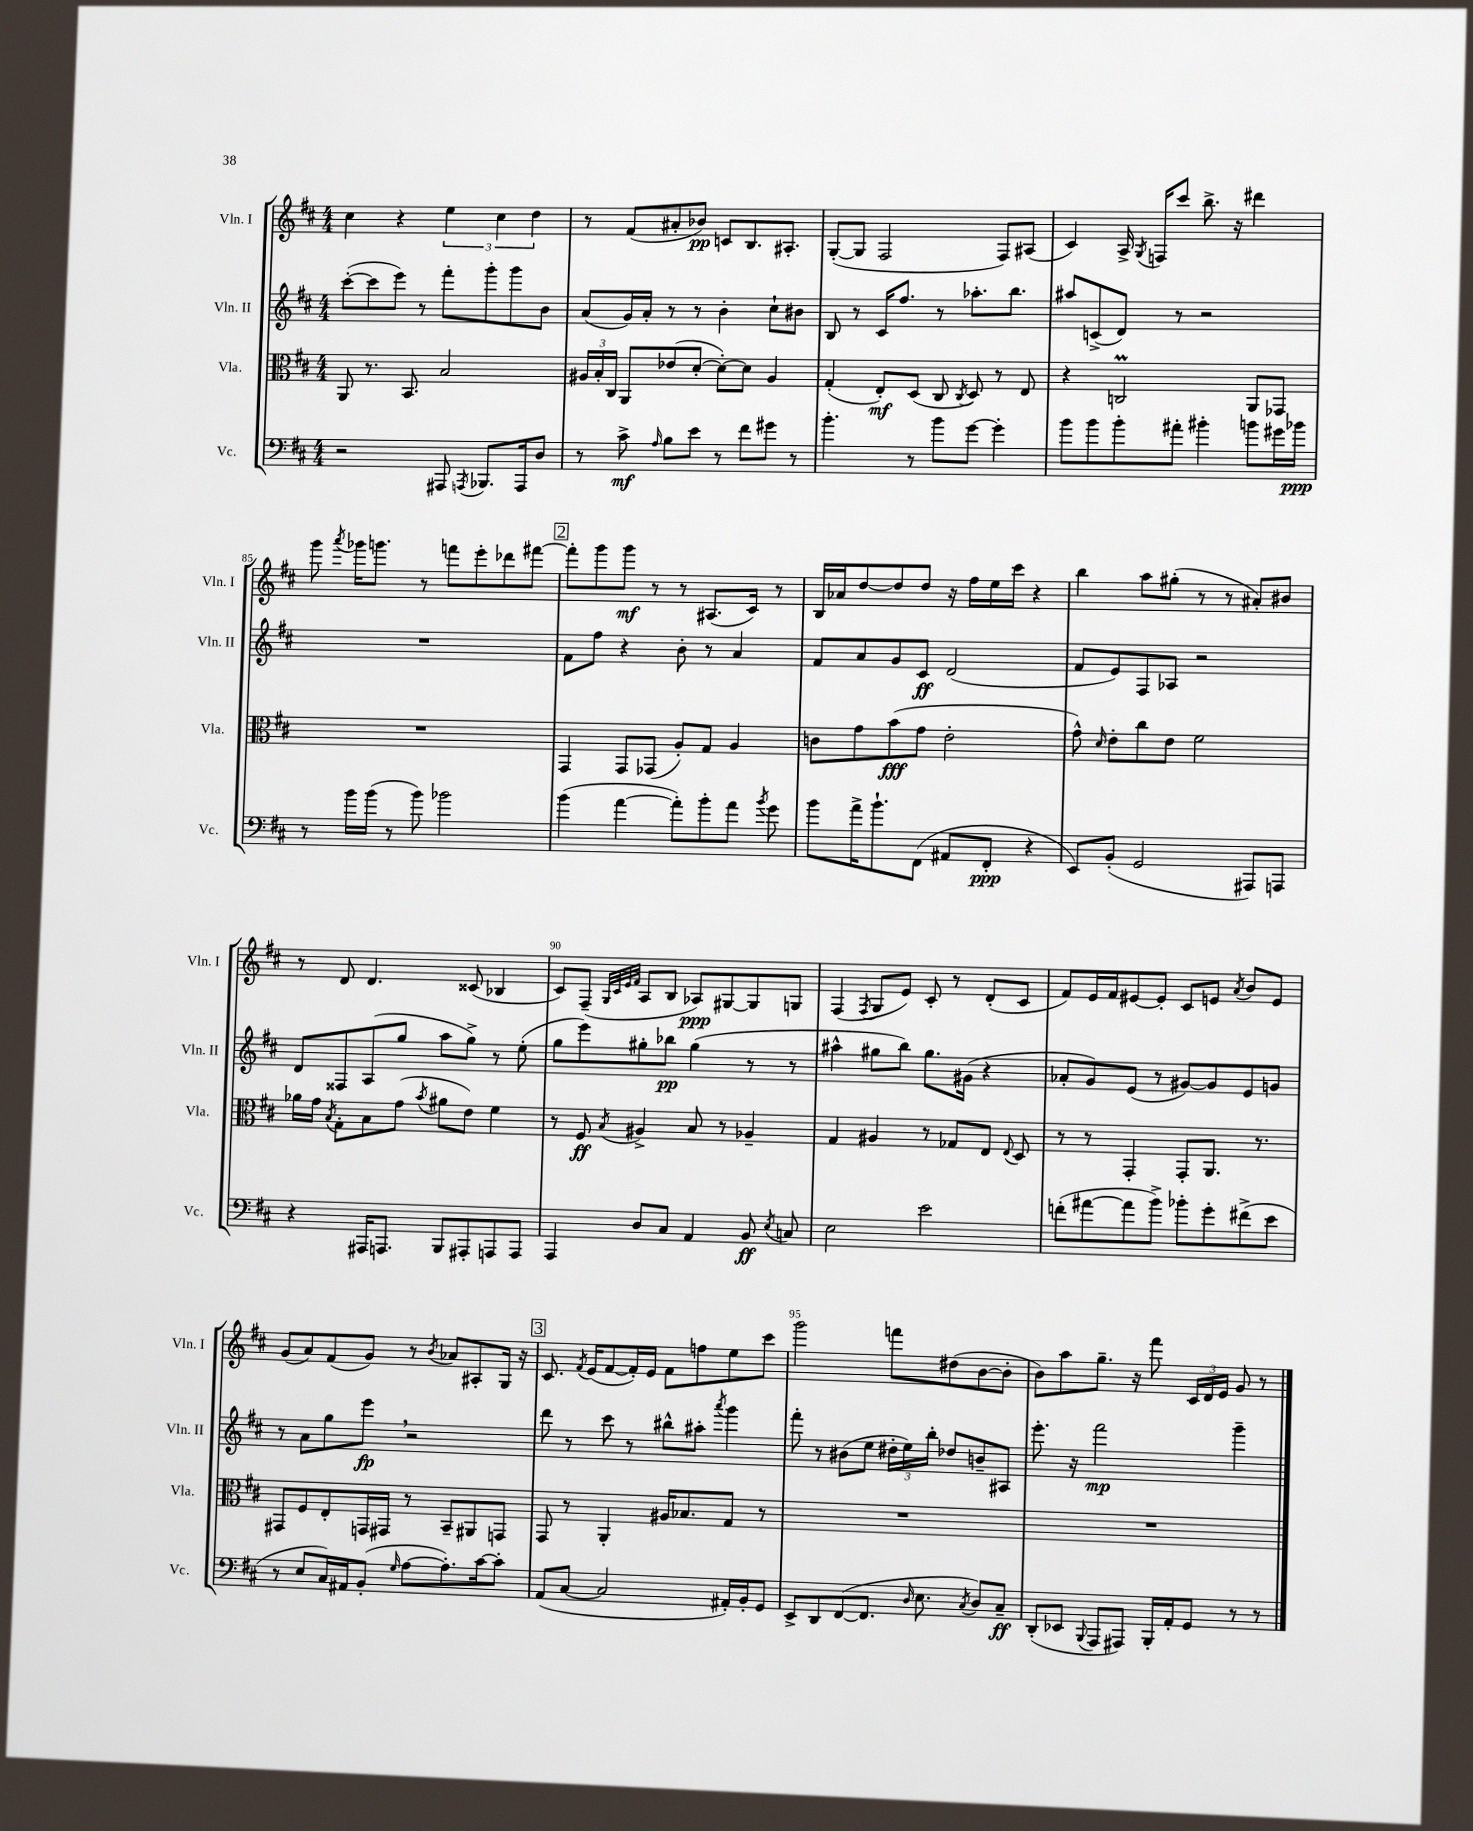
<<
\new StaffGroup <<
\new Staff = "s0" \with { instrumentName = "Vln. I" shortInstrumentName = "Vln. I" } {
    \clef treble \key d \major \numericTimeSignature \time 4/4
    \autoBeamOff cis''4 r4 \tuplet 3/2 { e''4 cis''4 d''4 } |
    r8 fis'8[( ais'8-. bes'8]\pp) c'8[ b8. ais8.]-. |
    g8[~-.( g8] fis2 fis8[) ais8]( |
    cis'4) a16-> \acciaccatura { g8 } f16[ cis'''8] b''8.-> r16 dis'''4 |
    g'''8 \acciaccatura { a'''8 } ges'''16[ g'''8.] r8 f'''8[ e'''8-. des'''8 fis'''8]~ |
    \mark \markup { \box "2" } fis'''8[-. g'''8 g'''8]\mf r8 r8 ais8.[( cis'16]) r8 |
    b16[ aes'16 d''8~ d''8 d''8] r16 fis''16[ e''16 cis'''16] r4 |
    b''4 a''8[ gis''8]-.( r8 r8 ais'8[-.) bis'8] |
    r8 d'8 d'4. cisis'8( bes4 |
    cis'8[) fis8]--( \grace { g32[ cis'32 e'32 fis'32] } a8[ b8] aes8[\ppp) gis8~ gis8 g8] |
    fis4( \acciaccatura { fis8 } g8[ e'8]) cis'8-. r8 d'8[-.( cis'8] |
    fis'8[) e'16 fis'16 eis'8~ eis'8]-. cis'8[ e'8] \acciaccatura { a'8 } b'8[ e'8] |
    g'8[( a'8) fis'8( g'8]) r8 \acciaccatura { b'8 } aes'8[ ais8-. g16] r16 |
    \mark \markup { \box "3" } cis'8. \acciaccatura { fis'8 } e'16[( fis'8~ fis'16-.) e'16] fis'8[ f''8 e''8 cis'''8] |
    g'''2 f'''8[ dis''8( b'8~ b'8]-. |
    b'8[) a''8 g''8.]-- r16 fis'''8 \tuplet 3/2 { cis'16[ d'16 e'16] } g'8 r8 \bar "|." |
}
\new Staff = "s1" \with { instrumentName = "Vln. II" shortInstrumentName = "Vln. II" } {
    \clef treble \key d \major \numericTimeSignature \time 4/4
    \autoBeamOff cis'''8[~-.( cis'''8 e'''8]) r8 fis'''8[-. g'''8-. g'''8 b'8] |
    a'8[( g'16) a'16]-. r8 r8 b'4-. cis''8[-! bis'8] |
    b8 r8 cis'16[ fis''8.] r8 aes''8.[-. b''8.] |
    ais''8[ c'8->( d'8]) r8 r2 |
    R1 |
    \mark \markup { \box "2" } fis'8[ fis''8] r4 b'8-. r8 a'4 |
    fis'8[ a'8 g'8 cis'8]\ff d'2( |
    fis'8[ e'8) fis8 aes8] r2 |
    d'8[ fisis8 a8( g''8] a''8[ g''8]->) r8 e''8-.( |
    g''8[ e'''8) gis''8-. bes''8]\pp gis''4( r8 r8 |
    ais''4-^ gis''8[ b''8]) gis''8.[ gis'16]( r4 |
    aes'8[-. g'8) e'8]( r8 gis'8[~) gis'8 e'8 g'8] |
    r8 a'8[ g''8 e'''8]\fp \breathe r2 |
    \mark \markup { \box "3" } d'''8 r8 cis'''8 r8 bis''8[-^ ais''8]-. \acciaccatura { a'''8 } g'''4 |
    fis'''8-. r8 bis'8[( e''8] \tuplet 3/2 { dis''16[-. e''16) b''16]-. } des''8[ b'8-- ais8] |
    e'''8.-. r16 fis'''2\mp g'''4-- \bar "|." |
}
\new Staff = "s2" \with { instrumentName = "Vla." shortInstrumentName = "Vla." } {
    \clef alto \key d \major \numericTimeSignature \time 4/4
    \autoBeamOff a,8 r8. b,8. b2 |
    \tuplet 3/2 { ais16[ b16-. cis16] } a,8[ ees'8( d'8]~-. d'8[~-.) d'8] ais4 |
    g4-.( e8[-.\mf) d8]( cis8 \acciaccatura { cis8 } d8) r8 e8 |
    r4 c2\prall a,8[ ges,8] |
    R1 |
    \mark \markup { \box "2" } g,4 g,8[ ges,8]( a8[-.) g8] a4 |
    c'8[ g'8 b'8\fff( g'8] e'2-. |
    g'8-^) \grace { d'16 } e'8[-. cis''8 e'8] fis'2 |
    aes'16[ g'16] \acciaccatura { b8 } g8[-. b8 g'8]( \acciaccatura { b'8 } ais'8[ e'8]) fis'4 |
    r8 fis8\ff \acciaccatura { b8 } ais4-> b8 r8 aes4-- |
    g4 ais4 r8 ges8[ e8] \appoggiatura { e8 } d8 |
    r8 r8 g,4-. g,8[-. a,8.] r8. |
    gis,8[ fis8 e8-. g,16 gis,16] r8 b,8[-- ais,8 g,8] |
    \mark \markup { \box "3" } g,8 r8 a,4-. ais16[ bes8. g8] r8 |
    R1 |
    R1 \bar "|." |
}
\new Staff = "s3" \with { instrumentName = "Vc." shortInstrumentName = "Vc." } {
    \clef bass \key d \major \numericTimeSignature \time 4/4
    \autoBeamOff r2 ais,,8 \acciaccatura { a,,8 } bes,,8.[ a,,16 d8] |
    r8 cis'8->\mf \grace { a16 } b8[ e'8] r8 fis'8[ gis'8] r8 |
    b'4.-. r8 b'8[ g'8]~ g'4-. |
    b'8[ b'8 b'8-. ais'8]-. bis'4-. b'8[ gis'16 bes'16]\ppp |
    r8 b'16[ b'16]( r8 b'8) bes'2 |
    \mark \markup { \box "2" } b'4( a'4~ a'8[-.) b'8-. a'8] \acciaccatura { b'8 } g'8 |
    b'8[ a'16-> b'8.-! fis,8]( ais,8[ fis,8]-.\ppp r4 |
    e,8[) b,8]-.( g,2 ais,,8[) a,,8] |
    r4 ais,,16[ a,,8.] b,,8[ ais,,8-. a,,8 a,,8] |
    a,,4 d8[ cis8] a,4 b,8\ff \acciaccatura { e8 } c8 |
    e2 e'2 |
    f'8[-.( ais'8~ ais'8 b'8]->) bes'8[-. g'8-. fis'8->( e'8] |
    r8 e8[ cis16) ais,16 b,8]-.( \grace { g16 } a8[~ a8.-.) cis'16~ cis'8]-. |
    \mark \markup { \box "3" } a,8[( cis8]~ cis2 ais,16[-.) b,16-. g,8] |
    e,8[-> d,8 fis,8~( fis,8.] \grace { d16 } e8. \acciaccatura { cis8 } d8[) cis8]--\ff |
    d,8[-.( ees,8] \appoggiatura { b,,8 } a,,8[ ais,,8]) b,,16[-. a,16-. g,8] r8 r8 \bar "|." |
}
>>
>>
\layout { \context { \Score currentBarNumber = #81 \override BarNumber.break-visibility = ##(#f #t #t) barNumberVisibility = #(every-nth-bar-number-visible 5) } }
